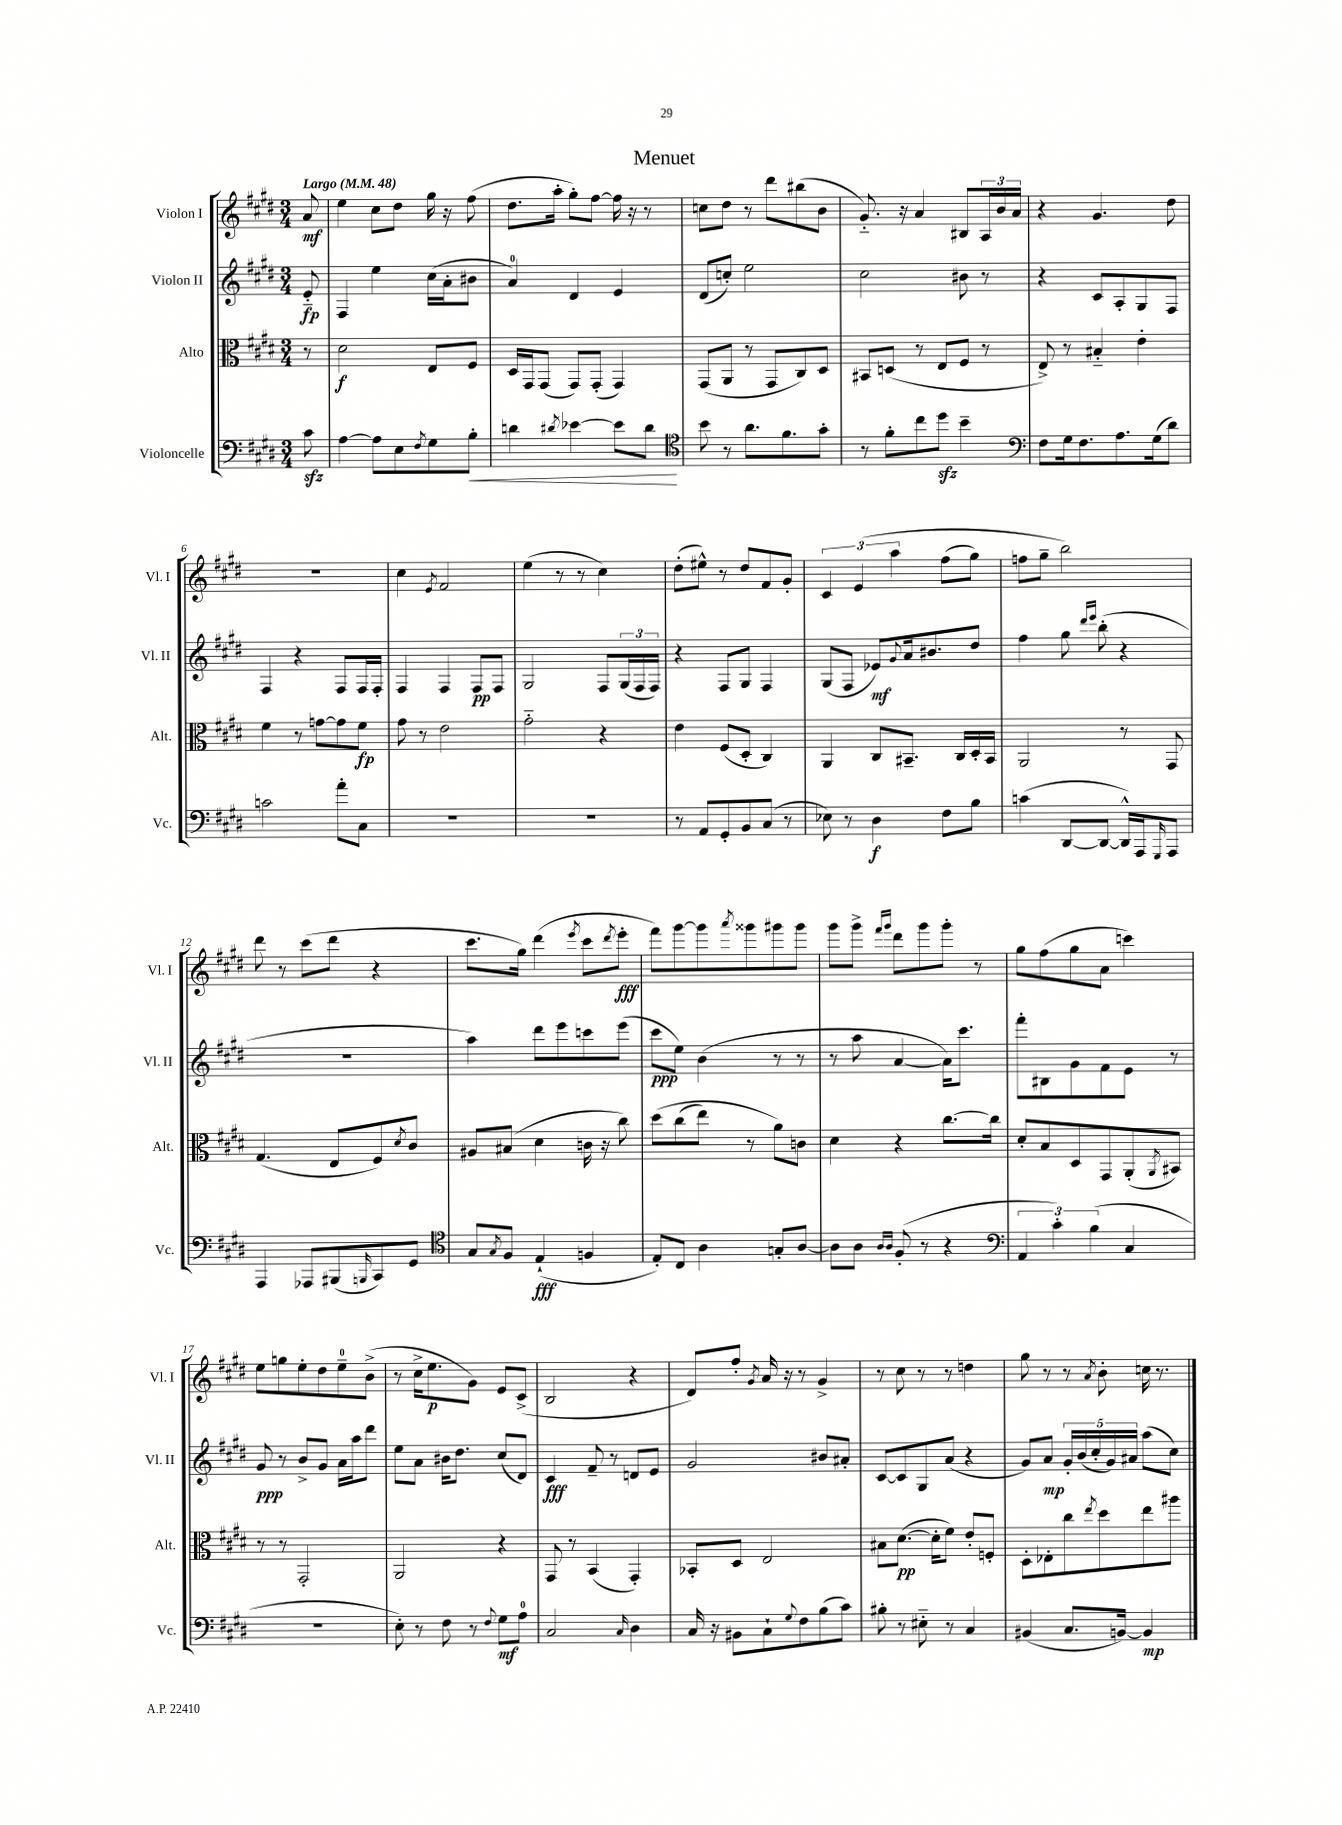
\header { title = "Menuet" }
<<
\new StaffGroup <<
\new Staff = "s0" \with { instrumentName = "Violon I" shortInstrumentName = "Vl. I" } {
    \clef treble \key e \major \numericTimeSignature \time 3/4 \partial 8 \tempo "Largo" 4 = 48
    a'8\mf |
    e''4 cis''8 dis''8 gis''16 r16 fis''8( |
    dis''8. a''16-. gis''8-.) fis''8~ fis''16 r16 r8 |
    c''8 dis''8 r8 dis'''8 bis''8( b'8 |
    gis'8.-_) r16 a'4 bis8 \tuplet 3/2 { a16 b'16 a'16 } |
    r4 gis'4. dis''8 |
    R2. |
    cis''4 \acciaccatura { e'8 } fis'2 |
    e''4( r8 r8 cis''4) |
    dis''8-.( eis''8-^) r8 dis''8 fis'8 gis'8-. |
    \tuplet 3/2 { cis'4 e'4\( a''4 } fis''8( gis''8) |
    f''8 gis''8-- b''2\) |
    dis'''8 r8 cis'''8( dis'''8 r4 |
    cis'''8. gis''16) dis'''4( \acciaccatura { e'''8 } cis'''8 \acciaccatura { dis'''8 } e'''8-.\fff |
    fis'''8) gis'''8~ gis'''8 \acciaccatura { a'''8 } gisis'''8 gis'''8 gis'''8 |
    gis'''8 gis'''8-> \grace { fis'''16 gis'''16 } dis'''8 gis'''8 gis'''8-. r8 |
    gis''8 fis''8( gis''8 a'8 c'''4) |
    e''8 g''8 e''8-. dis''8 e''8-0-- b'8->( |
    r8 cis''16-> e''8.\p gis'8) e'8 cis'8->( |
    b2 r4 |
    dis'8) fis''8-. \acciaccatura { gis'8 } a'16 r16 r8 gis'4-> |
    r8 cis''8 r8 r8 d''4 |
    gis''8 r8 r8 \acciaccatura { a'8 } b'8-. c''16 r8. \bar "|." |
}
\new Staff = "s1" \with { instrumentName = "Violon II" shortInstrumentName = "Vl. II" } {
    \clef treble \key e \major \numericTimeSignature \time 3/4 \partial 8
    e'8-_\fp |
    fis4 e''4 cis''16( a'16-. bis'8 |
    a'4-0) dis'4 e'4 |
    dis'8( c''8-.) e''2 |
    cis''2 bis'8 r8 |
    r4 cis'8 a8-. gis8 fis8 |
    fis4 r4 fis8 fis16 fis16-. |
    fis4 fis4 fis8\pp fis8 |
    gis2 fis8 \tuplet 3/2 { gis16( fis16 fis16) } |
    r4 fis8 gis8 fis4 |
    gis8( fis8 ees'8\mf) \appoggiatura { gis'8 } a'16 bis'8. dis''8 |
    fis''4 gis''8 \grace { dis'''16 e'''16 } b''8-.( r4 |
    R2. |
    a''4) dis'''8 e'''8 c'''8 e'''8( |
    cis'''8\ppp e''8) b'4( r8 r8 |
    r8 a''8 a'4~ a'16) cis'''8. |
    fis'''8-. bis8 gis'8 fis'8 e'8 r8 |
    gis'8\ppp r8 b'8-> gis'8 a'16 a''16 dis'''8 |
    e''8 a'8 bis'16 dis''8. cis''8( dis'8) |
    cis'4\fff fis'8-- r8 d'8 e'8 |
    gis'2 bis'8 ais'8-. |
    cis'8~ cis'8 gis8 a'8( r4 |
    gis'8) a'8\mp \tuplet 5/4 { gis'16-. b'16( cis''16-. gis'16) ais'16 } a''8( cis''8) \bar "|." |
}
\new Staff = "s2" \with { instrumentName = "Alto" shortInstrumentName = "Alt." } {
    \clef alto \key e \major \numericTimeSignature \time 3/4 \partial 8
    r8 |
    dis'2\f e8 fis8 |
    dis16 gis,16 gis,8( gis,8) gis,8-.( gis,4) |
    gis,8( a,8 r8 gis,8 cis8) dis8 |
    bis,8 d8( r8 e8 fis8 r8 |
    e8->) r8 bis4-_ e'4-. |
    fis'4 r8 g'8~ g'8 fis'8\fp |
    gis'8 r8 e'2 |
    gis'2-_ r4 |
    e'4 fis8( dis8-. cis4) |
    a,4 cis8 bis,8.-- cis16 dis16-. bis,16 |
    a,2 r8 gis,8 |
    gis4.( e8 fis8) \acciaccatura { dis'8 } cis'8 |
    ais8 bis8( dis'4 c'16 r16 cis''8) |
    dis''8\( cis''8( e''8) r8 a'8\) c'8 |
    dis'4 r4 cis''8.~ cis''16 |
    dis'8-. b8 dis8 gis,8 a,8-.( \acciaccatura { a,8 } bis,8) |
    r8 r8 gis,2-. |
    a,2 r4 |
    gis,8 r8 b,4( gis,4-.) |
    bes,8-. dis8 e2 |
    bis8 dis'8.~\pp( dis'16-. fis'8) e'8-. f8-. |
    dis8-. ees8-. cis''8 \acciaccatura { e''8 } dis''8 e''8 ais''8 \bar "|." |
}
\new Staff = "s3" \with { instrumentName = "Violoncelle" shortInstrumentName = "Vc." } {
    \clef bass \key e \major \numericTimeSignature \time 3/4 \partial 8
    cis'8\sfz |
    a4~ a8 e8 \acciaccatura { fis8 } gis8 b8-.\< |
    d'4 \acciaccatura { dis'8 } ees'4~ ees'8 dis'8\! |
    \clef tenor b'8 r8 a'8. fis'8. gis'8-. |
    r8 fis'8-. cis''8 dis''8\sfz b'4-- |
    \clef bass fis8 gis16 fis8. a8. gis16( dis'8) |
    c'2 a'8-. cis8 |
    R2. |
    R2. |
    r8 a,8 gis,8-. b,8 cis8( r8 |
    ees8) r8 dis4\f fis8 b8 |
    c'4( dis,8~ dis,8~ dis,16-^) a,,16 \grace { gis,,16 } a,,8 |
    a,,4 aes,,8 bis,,8( \grace { b,,16 } cis,8) gis,8 |
    \clef tenor gis8 \acciaccatura { gis8 } fis8 e4-!\fff( f4 |
    e8-.) cis8 a4 g8-. a8~ |
    a8 a8 \grace { a16 a16 } fis8-.( r8 r4 |
    \clef bass \tuplet 3/2 { a,4 cis'4-.) b4( } cis4 |
    R2. |
    e8-.) r8 fis8 r8 \appoggiatura { fis8 } gis8\mf a8-0 |
    cis2 \grace { cis16 } dis4 |
    cis16 r16 bis,8 cis8-! \appoggiatura { gis8 } fis8 b8( cis'8) |
    bis8-. r8 eis8-_ r8 cis4 |
    bis,4( cis8. b,16~) b,4\mp \bar "|." |
}
>>
>>
